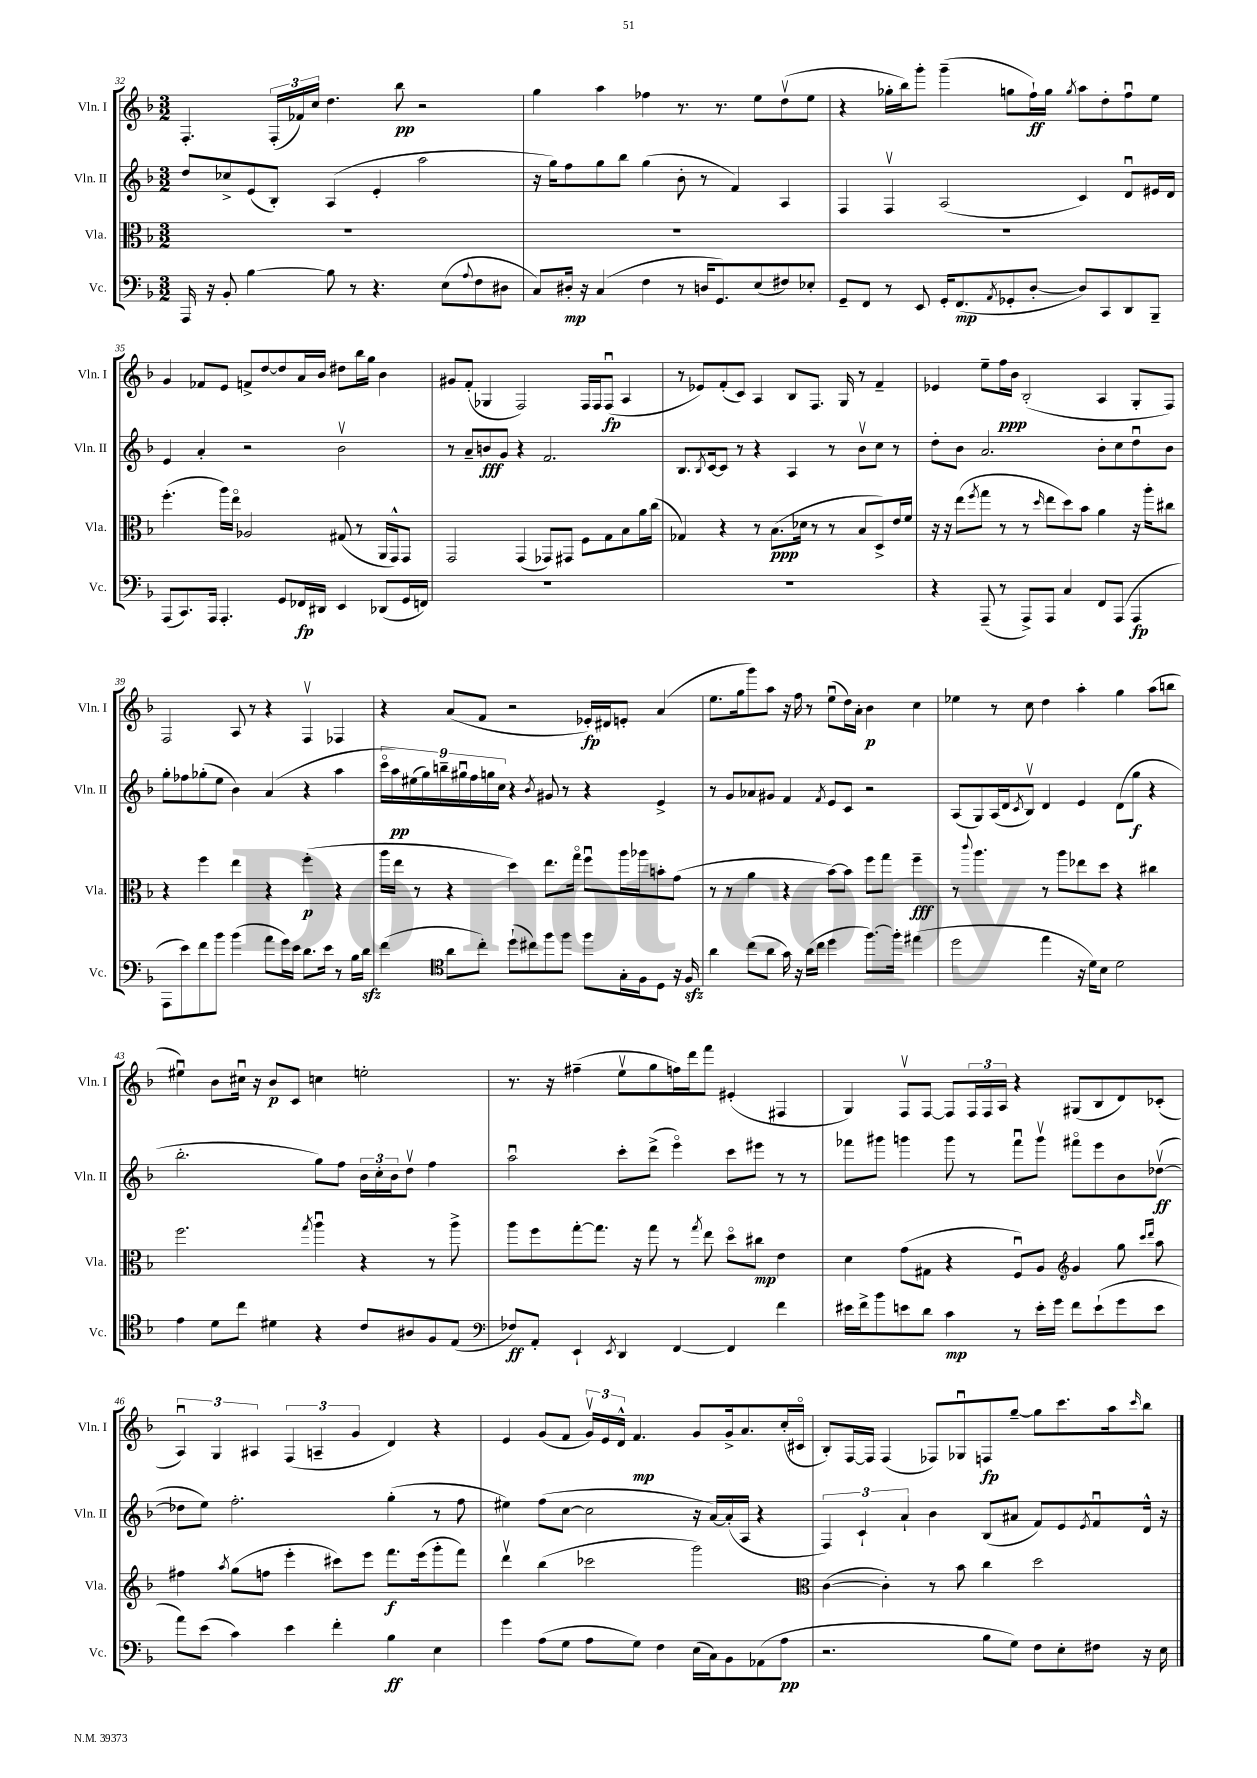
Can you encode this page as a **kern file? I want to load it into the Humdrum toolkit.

**kern	**dynam	**kern	**dynam	**kern	**dynam	**kern	**dynam
*part4	*part4	*part3	*part3	*part2	*part2	*part1	*part1
*staff4	*staff4	*staff3	*staff3	*staff2	*staff2	*staff1	*staff1
*I"Vc.	*	*I"Vla.	*	*I"Vln. II	*	*I"Vln. I	*
*I'Vc.	*	*I'Vla.	*	*I'Vln. II	*	*I'Vln. I	*
*clefF4	*	*clefC3	*	*clefG2	*	*clefG2	*
*k[b-]	*	*k[b-]	*	*k[b-]	*	*k[b-]	*
*M3/2	*	*M3/2	*	*M3/2	*	*M3/2	*
=32	=32	=32	=32	=32	=32	=32	=32
16AAA/	.	1.r	.	8dd/L	.	4.F'/	.
16r	.	.	.	.	.	.	.
8BB-'/	.	.	.	8cc-X^/	.	.	.
[4B-\	.	.	.	(8e/	.	.	.
.	.	.	.	8B-'/J)	.	(24F'/LL	.
.	.	.	.	.	.	24f-X/)	.
.	.	.	.	.	.	24cc/JJ	.
8B-\]	.	.	.	(4A/	.	4.dd\	.
8r	.	.	.	.	.	.	.
4.r	.	.	.	4e'/	.	.	.
.	.	.	.	.	.	8bb-\	pp
.	.	.	.	2aa\	.	2r	.
(8E\L	.	.	.	.	.	.	.
8qqA/	.	.	.	.	.	.	.
8F\	.	.	.	.	.	.	.
8D#X\J	.	.	.	.	.	.	.
=33	=33	=33	=33	=33	=33	=33	=33
8C/L)	.	1.r	.	16r	.	4gg\	.
.	.	.	.	16gg\KL)	.	.	.
16D#X'/Jk	mp	.	.	8ff\	.	.	.
16r	.	.	.	.	.	.	.
(4C/	.	.	.	8gg\	.	4aa\	.
.	.	.	.	8bb-\J	.	.	.
4F\	.	.	.	(4gg\	.	4ff-X\	.
8r	.	.	.	8b-'\	.	8.r	.
16Dn/KL	.	.	.	8r	.	.	.
8.GG/)	.	.	.	.	.	8.r	.
.	.	.	.	4f/)	.	.	.
(8E/	.	.	.	.	.	8ee\L	.
8F#X/)	.	.	.	4A/	.	(8ddv\	.
8E-X'/J	.	.	.	.	.	8ee\J	.
=34	=34	=34	=34	=34	=34	=34	=34
8GG~/L	.	1.r	.	4F/	.	4r	.
8FF/J	.	.	.	.	.	.	.
8r	.	.	.	4Fv/	.	16gg-X'\LL	.
.	.	.	.	.	.	16bb-\J)	.
8EE/	.	.	.	.	.	8ggg'\J	.
16GG'/KL	.	.	.	(2A/	.	(4ggg~\	.
(8.FF/	mp	.	.	.	.	.	.
8qAA/	.	.	.	.	.	.	.
8GG-X'/	.	.	.	.	.	8ggn\L	.
[8D'/J	.	.	.	.	.	16ff`\L)	ff
.	.	.	.	.	.	16gg\JJ	.
.	.	.	.	.	.	8qgg/	.
8D/L])	.	.	.	4c/)	.	8aa\L	.
8CC/	.	.	.	.	.	8dd'\	.
8DD/	.	.	.	8du/L	.	8ffu\	.
8BBB-~/J	.	.	.	16e#X/L	.	8ee\J	.
.	.	.	.	16d/JJ	.	.	.
!!LO:LB:g=z
=35	=35	=35	=35	=35	=35	=35	=35
(8AAA/L	.	(4.ff'\	.	4e/	.	4g/	.
8.CC/)	.	.	.	.	.	.	.
.	.	.	.	4a'/	.	8f-X/L	.
16AAA/Jk	.	.	.	.	.	.	.
4.AAA'/	.	16aa\LL)	.	.	.	8e/J	.
.	.	16ee\JJ	.	.	.	.	.
.	.	2A-X/	.	2r	.	8fn^/L	.
.	.	.	.	.	.	[8dd/	.
8GG/L	.	.	.	.	.	8dd/]	.
16FF-X/L	fp	.	.	.	.	16a/L	.
16DD#X/JJ	.	.	.	.	.	16b-/JJ	.
4EE/	.	(8G#X/	.	2b-v\	.	8dd#X\L	.
.	.	8r	.	.	.	16bb-\L	.
.	.	.	.	.	.	16gg\JJ	.
(8DD-X/L	.	16AA/LL	.	.	.	4b-\	.
.	.	16GG^^/J)	.	.	.	.	.
16GG/L	.	8GG/J	.	.	.	.	.
16FFn/JJ)	.	.	.	.	.	.	.
=36	=36	=36	=36	=36	=36	=36	=36
1.r	.	2GG/	.	8r	.	8g#X/L	.
.	.	.	.	8a~/L	.	(8f'/J	.
.	.	.	.	8bn/	fff	4G-X/	.
.	.	.	.	8g/J	.	.	.
.	.	(4GG/	.	4r	.	2F/)	.
.	.	8GG-X/L)	.	2.f/	.	.	.
.	.	8GG#X/J	.	.	.	.	.
.	.	8F\L	.	.	.	16F/LL	.
.	.	.	.	.	.	16F/J	.
.	.	8G\	.	.	.	(8Fu/J	fp
.	.	8B-\	.	.	.	4A/	.
.	.	16a\L	.	.	.	.	.
.	.	(16cc\JJ	.	.	.	.	.
=37	=37	=37	=37	=37	=37	=37	=37
1.r	.	4G-X/)	.	8.B-/L	.	8r	.
.	.	.	.	.	.	8e-X/L)	.
.	.	.	.	8qB-/	.	.	.
.	.	.	.	[16c/k	.	.	.
.	.	4r	.	8c/J]	.	(8f'/	.
.	.	.	.	8r	.	8c/J)	.
.	.	8r	.	4r	.	4A/	.
.	.	(8.B-\L	ppp	.	.	.	.
.	.	.	.	4A/	.	8B-/L	.
.	.	16d-X\Jk	.	.	.	.	.
.	.	8r	.	.	.	8.F/J	.
.	.	8r	.	8r	.	.	.
.	.	.	.	.	.	16G/	.
.	.	8B-/L	.	8b-v\L	.	8r	.
.	.	8D^/)	.	8cc\J	.	4f~/	.
.	.	16e/L	.	8r	.	.	.
.	.	16f/JJ	.	.	.	.	.
=38	=38	=38	=38	=38	=38	=38	=38
4r	.	16r	.	8dd'\L	.	4e-X/	.
.	.	16r	.	.	.	.	.
.	.	(8ee\L	.	8b-\J	.	.	.
.	.	8qff/	.	.	.	.	.
(8AAA~/	.	8gg\J	.	2.a/	.	8ee~\L	.
8r	.	8r	.	.	.	16ff\L	ppp
.	.	.	.	.	.	16b-\JJ	.
8AAA^/L)	.	8r	.	.	.	(2B-'/	.
.	.	16qqdd/	.	.	.	.	.
8AAA/J	.	8ee\L	.	.	.	.	.
4C/	.	8dd\)	.	.	.	.	.
.	.	8b-\J	.	.	.	.	.
8FF/L	.	4a\	.	8b-'\L	.	4A/	.
(8AAA/J	.	.	.	8cc\	.	.	.
4AAA/	fp	16r	.	8ddu\	.	8G'/L	.
.	.	16aa'\KL	.	.	.	.	.
.	.	8cc#X\J	.	8b-\J	.	8F/J)	.
!!LO:LB:g=z
=39	=39	=39	=39	=39	=39	=39	=39
8AAA\L	.	4r	.	8gg'\L	.	2F/	.
8e\)	.	.	.	8ff-X\	.	.	.
8f\	.	4ff\	.	(8gg-X'\	.	.	.
8b-\J	.	.	.	8ee\J	.	.	.
(4b-\	.	4ee\	.	4b-\)	.	8A/	.
.	.	.	.	.	.	8r	.
8a\L	.	4r	.	(4a/	.	4r	.
16g\L)	.	.	.	.	.	.	.
16e\JJ	.	.	.	.	.	.	.
8.d\L	.	(4ff'\	p	4r	.	4Fv/	.
16e\Jk	.	.	.	.	.	.	.
8r	.	4r	.	4aa\	.	4F-X/	.
16B-\LL	.	.	.	.	.	.	.
16dzz\JJ	.	.	.	.	.	.	.
=40	=40	=40	=40	=40	=40	=40	=40
(4f\	.	16aa\LL	.	18ccc\LL	.	4r	.
.	.	.	.	18aa\)	pp	.	.
.	.	16ee\JJ	.	.	.	.	.
.	.	.	.	(18ee#X\	.	.	.
.	.	8r	.	.	.	.	.
.	.	.	.	18gg\)	.	.	.
.	.	.	.	18bbn~\	.	.	.
*clefC4	*	*	*	*	*	*	*
8a\L	.	4r	.	.	.	(8a/L	.
.	.	.	.	18gg#Xu\	.	.	.
.	.	.	.	18ff\	.	.	.
8cc'\J)	.	.	.	.	.	8f/J	.
.	.	.	.	18ggn\	.	.	.
.	.	.	.	18cc\JJ	.	.	.
(8dd`\L	.	4dd\)	.	4r	.	2r	.
8cc#X\)	.	.	.	.	.	.	.
.	.	.	.	8qb-/	.	.	.
8ff\	.	8.ee\L	.	8g#X/	.	.	.
8ff\J	.	.	.	8r	.	.	.
.	.	16gg\Jk	.	.	.	.	.
8ff\L	.	8ffu\L	.	4r	.	16e-X'/LL)	fp
.	.	.	.	.	.	16d#X/J	.
16G'\L	.	16aa\L	.	.	.	8en'/J	.
16F\J	.	16aa-X\J	.	.	.	.	.
8D\J	.	8bn'\	.	4e^/	.	(4a/	.
16r	.	(8g\J	.	.	.	.	.
16Fzz/	.	.	.	.	.	.	.
=41	=41	=41	=41	=41	=41	=41	=41
4a\	.	8r	.	8r	.	8.ee\L	.
.	.	8r	.	8g/L	.	.	.
.	.	.	.	.	.	16gg\k	.
(8cc\L	.	4a\	.	8a-X/	.	8ggg\)	.
8a\J	.	.	.	8g#X/J	.	8aa\J	.
16g\)	.	4r	.	4f/	.	16r	.
16r	.	.	.	.	.	16ff\	.
(16a\LL	.	.	.	.	.	8r	.
16cc\JJ	.	.	.	.	.	.	.
.	.	.	.	8qf/	.	.	.
4dd\	.	[8b-\L)	.	8e/L	.	(8eeu\L	.
.	.	8b-\J]	.	8c/J	.	16dd\L)	.
.	.	.	.	.	.	16a'\JJ	.
[8.ff\L)	.	8ff\L	.	2r	.	4b-\	p
.	.	8gg\J	.	.	.	.	.
16ff'\Jk]	.	.	.	.	.	.	.
(4ee#X\	.	4ff~\	fff	.	.	4cc\	.
=42	=42	=42	=42	=42	=42	=42	=42
2dd\	.	8r	.	(8A/L	.	4ee-X\	.
.	.	8qqccc/	.	.	.	.	.
.	.	4.aa\	.	8G/)	.	.	.
.	.	.	.	(16A/L	.	8r	.
.	.	.	.	16d/J	.	.	.
.	.	.	.	8qc/	.	.	.
.	.	.	.	8B-v/J)	.	8cc\	.
4ee\	.	8r	.	4d/	.	4dd\	.
.	.	8aa\L	.	.	.	.	.
16r	.	8ee-X\	.	4e/	.	4aa'\	.
16d\KL)	.	.	.	.	.	.	.
8B-\J	.	8dd\J	.	.	.	.	.
2d\	.	4r	.	(8d\L	.	4gg\	.
.	.	.	.	8gg\J	f	.	.
.	.	4cc#X\	.	4r	.	(8aa\L	.
.	.	.	.	.	.	8bbn\J	.
!!LO:LB:g=z
=43	=43	=43	=43	=43	=43	=43	=43
4e\	.	2.ff\	.	2.bb-'\	.	4ee#Xu\)	.
8d\L	.	.	.	.	.	8b-\L	.
8cc\J	.	.	.	.	.	16cc#Xu\Jk	.
.	.	.	.	.	.	16r	.
4d#X\	.	.	.	.	.	8b-/L	p
.	.	.	.	.	.	8c/J	.
.	.	8qgg/	.	.	.	.	.
4r	.	4aau\	.	8gg\L)	.	4ccn\	.
.	.	.	.	8ff\J	.	.	.
8c/L	.	4r	.	24b-\LL	.	2een'\	.
.	.	.	.	24cc'\	.	.	.
.	.	.	.	24b-\J	.	.	.
8A#X/	.	.	.	8ddv\J	.	.	.
8F/	.	8r	.	4ff\	.	.	.
(8E/J	.	8aa^\	.	.	.	.	.
=44	=44	=44	=44	=44	=44	=44	=44
*clefF4	*	*	*	*	*	*	*
8F-X/L)	ff	8aa\L	.	2aau\	.	8.r	.
8AA'/J	.	8ff\	.	.	.	.	.
.	.	.	.	.	.	16r	.
4EE`/	.	[8gg'\	.	.	.	(4ff#X~\	.
.	.	8.gg\J]	.	.	.	.	.
8qEE/	.	.	.	.	.	.	.
4DD/	.	.	.	8ccc'\L	.	8eev\L	.
.	.	16r	.	.	.	.	.
.	.	8gg\	.	(8ddd^\J	.	8gg\	.
[4FF/	.	8r	.	4eee\)	.	16ffn\L)	.
.	.	.	.	.	.	16ddd\J	.
.	.	8qgg/	.	.	.	.	.
.	.	8ee\	.	.	.	8fff\J	.
4FF/]	.	8dd\L	.	8ccc\L	.	(4e#X'/	.
.	.	8cc#X\J	mp	8eee#X\J	.	.	.
4f\	.	4e\	.	8r	.	4F#X/	.
.	.	.	.	8r	.	.	.
=45	=45	=45	=45	=45	=45	=45	=45
16e#X\LL	.	4d\	.	8fff-X\L	.	4G/)	.
16f^\J	.	.	.	.	.	.	.
8b-\	.	.	.	8ggg#X\J	.	.	.
8en\	.	(8g\L	.	4gggn\	.	8Fv/L	.
8d\J	.	8G#X\J	.	.	.	[8F/J	.
4c\	mp	4r	.	8ggg\	.	8F/L]	.
.	.	.	.	8r	.	24F/L	.
.	.	.	.	.	.	24F/	.
.	.	.	.	.	.	24A/JJ	.
8r	.	8Fu/L)	.	8fff-u\L	.	4r	.
16e'\LL	.	8A/J	.	8gggv\J	.	.	.
16g\JJ	.	.	.	.	.	.	.
*	*	*clefG2	*	*	*	*	*
8f\L	.	4g/	.	8fff#X\L	.	(8G#X/L	.
(8e`\	.	.	.	8eee\	.	8B-/	.
8g\	.	8gg\	.	8b-\	.	8d/)	.
.	.	16qqccc/LL	.	.	.	.	.
.	.	16qqddd/JJ	.	.	.	.	.
8e\J	.	8aa\	.	([8dd-Xv\J	ff	(8c-X'/J	.
!!LO:LB:g=z
=46	=46	=46	=46	=46	=46	=46	=46
8a\L)	.	4ff#X\	.	8dd-X\L]	.	6Au/)	.
(8e\J	.	.	.	8ee\J)	.	.	.
.	.	.	.	.	.	6G/	.
.	.	8qaa/	.	.	.	.	.
4c\)	.	(8gg\L	.	2.ff'\	.	.	.
.	.	.	.	.	.	6A#X/	.
.	.	8ffn\J	.	.	.	.	.
4e\	.	4eee'\	.	.	.	(6F/	.
.	.	.	.	.	.	6An~/	.
4f'\	.	8ccc#X\L)	.	.	.	.	.
.	.	.	.	.	.	6g/	.
.	.	8eee\J	.	.	.	.	.
4B-\	ff	8.fff\L	f	(4gg'\	.	4d/)	.
.	.	(16eee\k	.	.	.	.	.
4E\	.	8ggg'\	.	8r	.	4r	.
.	.	8fff\J)	.	8ff\	.	.	.
=47	=47	=47	=47	=47	=47	=47	=47
4g\	.	4dddv\	.	4ee#X\)	.	4e/	.
(8A\L	.	(4bb-\	.	(8ff\L	.	(8g/L	.
8G\J	.	.	.	[8cc\J	.	8f/J	.
8A\L	.	2ccc-X\	.	2cc\]	.	24gv/LL)	.
.	.	.	.	.	.	24e/	.
.	.	.	.	.	.	24d^^/JJ	.
8G\J)	.	.	.	.	.	4.f/	mp
4F\	.	.	.	.	.	.	.
(16E\LL	.	2ggg\)	.	16r	.	8g/L	.
16C\J)	.	.	.	[16a/LL)	.	.	.
8BB-\	.	.	.	(16a'/]	.	16g^/k	.
.	.	.	.	16A/JJ	.	8.a/	.
(8AA-X\	.	.	.	4r	.	.	.
8A\J	pp	.	.	.	.	(16cc'/L	.
.	.	.	.	.	.	16c#X/JJ	.
=48	=48	=48	=48	=48	=48	=48	=48
*	*	*clefC3	*	*	*	*	*
2.r	.	([4c\	.	6F/)	.	8B-'/L)	.
.	.	.	.	.	.	[16F/L	.
.	.	.	.	6c`/	.	.	.
.	.	.	.	.	.	16F/JJ]	.
.	.	4c'\])	.	.	.	(4F/	.
.	.	.	.	6a`/	.	.	.
.	.	8r	.	4b-\	.	8F-X/L)	.
.	.	8b-\	.	.	.	8G-Xu/	.
8B-\L	.	4cc\	.	(8B-/L	.	8Fn/	fp
8G\J)	.	.	.	8a#X/J	.	[8gg~/J	.
8F\L	.	2dd\	.	8f/L)	.	8gg\L]	.
8E'\	.	.	.	8e/	.	8.ccc\	.
.	.	.	.	8qe/	.	.	.
8F#X\J	.	.	.	8fu/	.	.	.
.	.	.	.	.	.	16aa\k	.
.	.	.	.	.	.	16qqccc/	.
16r	.	.	.	16d^^/Jk	.	8bb-\J	.
16E\	.	.	.	16r	.	.	.
==	==	==	==	==	==	==	==
*-	*-	*-	*-	*-	*-	*-	*-
